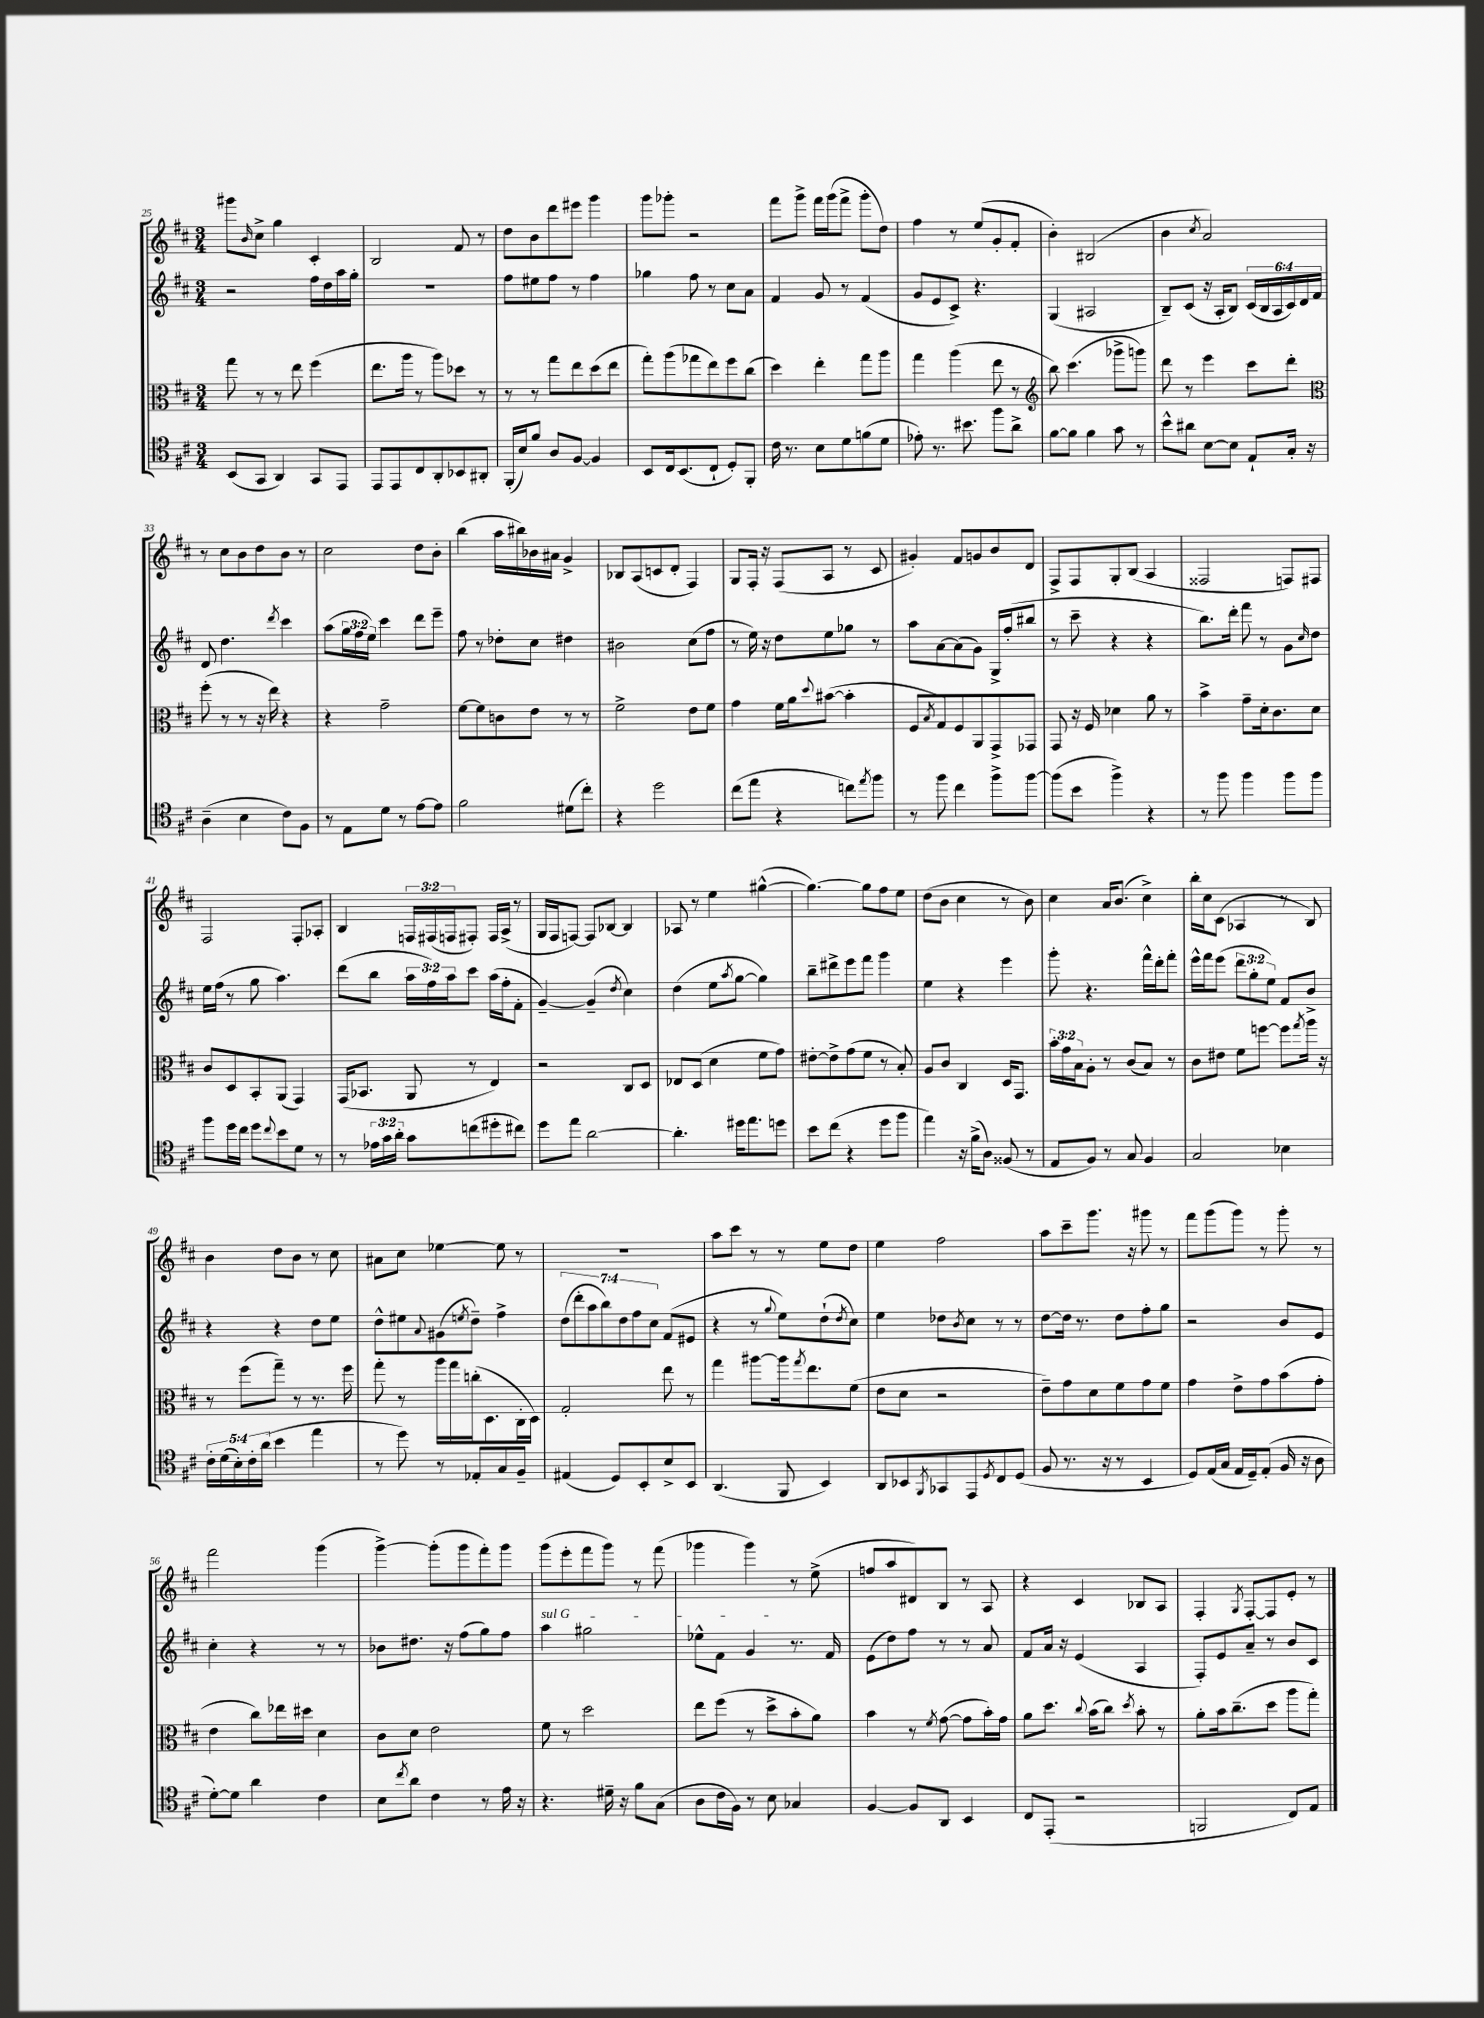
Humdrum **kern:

**kern	**kern	**kern	**kern
*part4	*part3	*part2	*part1
*staff4	*staff3	*staff2	*staff1
*clefC4	*clefC3	*clefG2	*clefG2
*k[f#c#]	*k[f#c#]	*k[f#c#]	*k[f#c#]
*M3/4	*M3/4	*M3/4	*M3/4
=25	=25	=25	=25
(8BB/L	8gg\	2r	8ggg#X\L
.	.	.	16qqb/
8GG/J	8r	.	8cc#^\J
4AA/)	8r	.	4gg\
.	8ee\	.	.
8GG/L	(4ff#\	16ff#\LL	4c#'/
.	.	16dd\	.
8EE/J	.	16aa\	.
.	.	16gg'\JJ	.
=26	=26	=26	=26
8EE/L	8.ee\L	2.r	2B/
8EE/	.	.	.
.	16aa\Jk	.	.
8C#/	8r	.	.
8AA'/	8aa\L)	.	.
8BB-X/	8dd-X\J	.	8f#/
8AA#X'/J	8r	.	8r
=27	=27	=27	=27
(16FF#'/LL	8r	8ff#\L	8dd\L
16B/J)	.	.	.
8f#/J	8r	8ee#X\	8b\
8A/L	8gg\L	8ff#\J	8ddd\
[8F#/J	8ee\	8r	8eee#X\J
4F#/]	(8dd\	4ff#\	4ggg\
.	8ee\J	.	.
=28	=28	=28	=28
8BB/L	8gg'\L)	4gg-X\	8ggg\L
16C#/k	(8aa\	.	8ggg-X'\J
(8.BB/	.	.	.
.	8gg-X\	8ff#\	2r
8C#`/J	8ee\)	8r	.
8D'/L)	8ff#\	8cc#\L	.
8FF#'/J	(8cc#\J	8a\J	.
=29	=29	=29	=29
16c#\	4dd\)	4f#/	8fff#\L
8.r	.	.	.
.	.	.	8ggg^\J
8B\L	4ee'\	8g/	16fff#\LL
.	.	.	(16ggg\J
8d\	.	8r	8fff#^\J
(8fn\	8gg\L	(4f#/	8ggg'\L
8d\J	8aa\J	.	8dd\J)
=30	=30	=30	=30
8e-X'\)	4gg\	8g/L	4ff#\
8.r	.	8e/	.
.	(4aa\	8c#^/J)	8r
8.b#X\	.	.	.
.	.	4.r	(8ee/L
8ff#\L	8ee\	.	8g'/
8a^\J	8r	.	8f#'/J
=31	=31	=31	=31
*	*clefG2	*	*
[8f#\L	8bb\)	(4G/	4b'\)
8f#\J]	(4.ccc#\	.	.
4f#\	.	2A#X/	(2B#X/
8g\	8ggg-X^\L	.	.
8r	8gggn\J)	.	.
=32	=32	=32	=32
8b^^\L	8ddd\	8B~/L)	4b\
8a#X\J	8r	(8c#/J	.
.	.	.	8qcc#/
[8B\L	4eee\	16r	2a/)
.	.	16A'/KL	.
8B\J]	.	8B/J)	.
8E`/L	8ccc#\L	(24c#/LL	.
.	.	24B/	.
.	.	24A/	.
16G'/Jk	8ddd'\J	24c#/)	.
.	.	24d/	.
16r	.	.	.
.	.	24f#/JJ	.
!!LO:LB:g=z
=33	=33	=33	=33
*	*clefC3	*	*
(4A~\	(8ff#'\	8d/	8r
.	8r	4.dd\	8cc#\L
4B\	8r	.	8b\
.	16r	.	8dd\
.	16ee\)	.	.
.	.	8qddd/	.
8c#\L)	4r	4ccc#\	8b\J
8F#\J	.	.	8r
=34	=34	=34	=34
8r	4r	(8aa\L	2cc#\
8E\L	.	24gg\L	.
.	.	24ff#\	.
.	.	24ee\JJ)	.
8d\J	2g~\	4ccc#\	.
8r	.	.	.
[8e\L	.	8ddd\L	8dd\L
8e\J]	.	8eee~\J	8b'\J
=35	=35	=35	=35
2f#\	[8f#\L	8ff#\	(4bb\
.	8f#\]	8r	.
.	8cn\	8dd-X'\L	16aa\LL
.	.	.	16bb#X\)
.	8e\J	8cc#\J	16b-X\
.	.	.	16a#X\JJ
(8d#X\L	8r	4dd#X\	4g^/
8cc#'\J)	8r	.	.
=36	=36	=36	=36
4r	2f#^\	2b#X\	8B-X/L
.	.	.	(8A/
2dd\	.	.	8cn/
.	.	.	8d'/J
.	8e\L	(8cc#\L	4F#/)
.	8f#\J	8ff#\J	.
=37	=37	=37	=37
(8cc#\L	4g\	8r	8G/L
8ee\J	.	16ee\)	16F#'/Jk
.	.	16r	16r
4r	16f#\LL	8dd\L	(8F#/L
.	16a\J	.	.
.	8qqdd/	.	.
.	([8b#X\J	8ee\	8A/J
8ccn\L)	4b#'\]	8gg-X\J	8r
8qee/	.	.	.
8ff#\J	.	8r	8c#/
=38	=38	=38	=38
8r	8F#/L	8aa\L	4g#X'/)
.	8qB/	.	.
8ff#\	8G/)	[8a\	.
4cc#\	8F#/	(8a\]	8f#/L
.	8AA/	8g\J)	8gn/
8ff#^\L	8GG^/	16G^/LL	8b/
.	.	(16ff#'/J	.
[8ff#\J	8GG-X/J	8bb#X/J	8d/J
=39	=39	=39	=39
(8ff#\L]	8GG/	8r	8F#^/L
8b\J	16r	8ccc#~\	8F#/
.	16F#/	.	.
4ff#^\)	4d-X\	4r	8G'/
.	.	.	(8B/J
4r	8a\	4r	4A/
.	8r	.	.
=40	=40	=40	=40
8r	4b^\	8.bb\L)	2F##X/
8ff#\	.	.	.
.	.	16ddd'\Jk	.
4ff#\	8g~\L	8fff#\	.
.	16d'\k	8r	.
.	8.c#\	.	.
8ff#\L	.	8g\L	8Fn/L)
.	.	16qqcc#/	.
8ff#\J	8d\J	8dd\J	8F#X/J
!!LO:LB:g=z
=41	=41	=41	=41
8ff#\L	8c#/L	16ee\LL	2F#/
.	.	(16ff#\JJ	.
16dd\L	8D/	8r	.
16cc#\JJ	.	.	.
8dd\L	8BB'/	8gg\	.
8qqcc#/	.	.	.
8b\	(8AA/J	4.aa\)	.
8d\J	4GG/)	.	8F#'/L
8r	.	.	8A-X'/J
=42	=42	=42	=42
8r	(16GG/KL	(8ddd\L	4B/
.	8.BB-X/J	.	.
24e-X\LL	.	8bb\J	.
24g\	.	.	.
24a'\JJ	.	.	.
8g\L	8AA/	24aa\LL	24Fn/LL
.	.	24ff#\)	(24F#X/
.	.	24aa\J	24Fn/J
(8ccn\	8r	8ccc#\J	8F#X'/J)
8dd#X'\	4E/)	(16aa\LL	16F#/LL
.	.	16ff#'\J	(16A^/JJ
8cc#X\J)	.	8f#'\J	8r
=43	=43	=43	=43
8dd\L	2r	[4g~/)	16G/LL
.	.	.	16F#/J
8ee\J	.	.	[8Fn/J)
[2a\	.	(4g~/]	8F/L]
.	.	.	[8B-X/J
.	.	8qdd/	.
.	8C#/L	4cc#\)	4B-/]
.	8D/J	.	.
=44	=44	=44	=44
4.a'\]	8E-X/L	(4dd\	8A-X/
.	(8D/J	.	8r
.	4d\	8ee\L	4ee\
.	.	8qaa/	.
16dd#X\KL	.	[8gg\J	.
8.ee\	.	.	.
.	8f#\L	4gg\])	([4gg#X^^\
8ddn\J	8g\J)	.	.
=45	=45	=45	=45
8b\L	[8e#X'\L	8bb~\L	4.gg#\_)
(8cc#\J	8e#^\]	8ddd#X^\	.
4r	(8g\	8eee\	.
.	8f#\J	8fff#\J	8gg#\L]
8dd\L	8r	4ggg\	8ff#\
8ff#\J	8B'/)	.	8ee\J
=46	=46	=46	=46
4ee\)	8A/L	4ee\	(8dd\L
.	8c#/J	.	8b\J
16r	4C#/	4r	4cc#\
(16f#^\KL	.	.	.
8A\J)	.	.	.
(8F##X/	16D/KL	4eee\	8r
.	8.GG/J	.	.
8r	.	.	8b\)
=47	=47	=47	=47
8E/L	24b'\LL	8ggg'\	4cc#\
.	24g\	.	.
.	24B\J	.	.
8F#/J)	8A'\J	4.r	.
8r	8r	.	16a/KL
.	.	.	(8.b/J
8G/	(8c#/L	.	.
4F#/	8B/J)	16fff#^^\LL	4cc#^\)
.	.	16ddd'\J	.
.	8r	8fff#'\J	.
=48	=48	=48	=48
2G/	8c#\L	16eee^^\LL	16bb'\LL
.	.	16fff#\J	16cc#\J
.	8e#X\J	(8eee\J	(8c#\J
.	8f#\L	12ddd\L	4A-X/
.	.	12gg'\	.
.	[8ffn\J	.	.
.	.	12ee\J)	.
4B-X\	8ff\L]	8f#/L	8r
.	8qgg/	.	.
.	16aa\Jk	8b^/J	8B/)
.	16r	.	.
!!LO:LB:g=z
=49	=49	=49	=49
20c#'\LL	8r	4r	4b\
(20d\	.	.	.
20B'\)	.	.	.
.	(8ff#\L	.	.
20c#'\	.	.	.
(20a\JJ	.	.	.
4b\	8gg~\J)	4r	8dd\L
.	8r	.	8b\J
4ee\	8.r	8dd\L	8r
.	.	8ee\J	8cc#\
.	16ff#\	.	.
=50	=50	=50	=50
8r	8gg'\	8dd^^\L	8a#X\L
8dd\)	8r	8ee#X\	8cc#\J
.	.	8qqa/	.
8r	16aa\LL	(8g#X\	[4ee-X\
.	16gg\	.	.
.	.	8qeen/	.
8E-X'/L	(16ccn'\J	8dd~\J)	.
.	8.D\	.	.
8G/	.	4ff#^\	8ee-\]
8F#~/J	16C#'\L	.	8r
.	16D\JJ)	.	.
=51	=51	=51	=51
(4E#X/	2G'/	(14dd\L	2.r
.	.	14ddd'\	.
.	.	14aa\	.
.	.	14bb\)	.
8D/L)	.	.	.
.	.	14dd\	.
.	.	14ff#\	.
8BB'/	.	.	.
.	.	14cc#\J	.
8B^/	8ee\	(8f#/L	.
8BB/J	8r	8e#X/J	.
=52	=52	=52	=52
(4.AA/	4gg\	4r	8aa\L
.	.	.	8ccc#\J
.	[8aa#X\L	8r	8r
.	.	8qqgg/	.
8FF#/	16aa#\k]	8ee\L)	8r
.	8qgg/	.	.
.	8.ee\	.	.
4BB/)	.	(8dd`\	8ee\L
.	.	8qdd/	.
.	(8f#\J	8cc#\J)	8dd\J
=53	=53	=53	=53
8AA/L	8e\L	4ee\	4ee\
8BB-X/	8d\J	.	.
8qFF#/	.	.	.
8GG-X/	2r	8dd-X\L	2ff#\
.	.	8qb/	.
8EE/	.	8cc#\J	.
8qD/	.	.	.
8C#/	.	8r	.
(8D/J	.	8r	.
=54	=54	=54	=54
8F#/	8e~\L)	[8dd\L	8aa\L
8.r	8g\	16dd\Jk]	8ccc#~\
.	.	8.r	.
.	8d\	.	8.ggg\J
16r	.	.	.
8r	8f#\	8dd\L	.
.	.	.	16r
4BB/	8g\	8ff#'\	8ggg#X\
.	8f#\J	8gg\J	8r
=55	=55	=55	=55
8D/L)	4g\	2r	8fff#\L
(16E/L	.	.	(8ggg\
16G/JJ	.	.	.
16E/LL	8e^\L	.	8ggg\J)
16D~/J)	.	.	.
(8E'/J	8g\	.	8r
16F#/	(8b\	8b/L	8ggg'\
16r	.	.	.
8A\	8g'\J	8e/J	8r
!!LO:LB:g=z
=56	=56	=56	=56
[8d'\L)	4e\	4cc#'\	2fff#\
8d\J]	.	.	.
4a\	8cc#\L)	4r	.
.	16ee-X\L	.	.
.	16dd#X\JJ	.	.
4c#\	4d\	8r	(4ggg\
.	.	8r	.
=57	=57	=57	=57
8B\L	8c#\L	8b-X\L	[4ggg^\)
8qcc#/	.	.	.
8a\J	8d\J	8.dd#X\J	.
4c#\	2e\	.	(8ggg'\L]
.	.	16r	.
.	.	(8ff#\L	8ggg\
8r	.	8gg\)	8fff#'\)
16e\	.	8ff#\J	8ggg\J
16r	.	.	.
=58	=58	=58	=58
!	!	!LO:TX:a:i:t=sul G	!
4.r	8f#\	4aa\	(8ggg\L
.	8r	.	8eee'\
.	2dd\	2gg#X\	8fff#\
16d#X~\	.	.	8ggg\J)
16r	.	.	.
8f#\L	.	.	8r
(8G\J	.	.	(8fff#\
=59	=59	=59	=59
8A\L	8ee\L	8ee-X^^\L	4ggg-X\
16c#\L	(8ff#\J	8f#\J	.
16F#\JJ)	.	.	.
8r	8r	4g/	4ggg-\)
8B\	8dd^\L	.	.
4G-X/	8b'\	8.r	8r
.	8a\J)	.	(8ee^\
.	.	16f#/	.
=60	=60	=60	=60
[4F#/	4b\	(8e\L	8ffn/L
.	.	8dd\)	8aa/
8F#/L]	8r	8ff#\J	8d#X/)
.	8qf#/	.	.
8AA/J	([8g\	8r	8B/J
4BB/	8g\L]	8r	8r
.	16b'\L)	8a/	8A/
.	16g\JJ	.	.
=61	=61	=61	=61
8C#/L	8a\L	8f#/L	4r
(8EE'/J	8.dd\J	16a/Jk	.
.	.	16r	.
2r	.	(4e/	4c#/
.	8qqcc#/	.	.
.	(16b\KL	.	.
.	8cc#\J)	.	.
.	8qdd/	.	.
.	8b'\	4A/	8B-X/L
.	8r	.	8A/J
=62	=62	=62	=62
2FFn/	8a'\L	8F#'/L)	4F#'/
.	16b\k	8e/	.
.	(8.cc#~\	.	.
.	.	.	8qG/
.	.	8a~/J	[8F#'/L
.	8dd\J	8r	8F#/]
8C#/L)	8aa\L	8b/L	8e'/J
8E/J	8gg'\J)	8c#/J	8r
==	==	==	==
*-	*-	*-	*-
